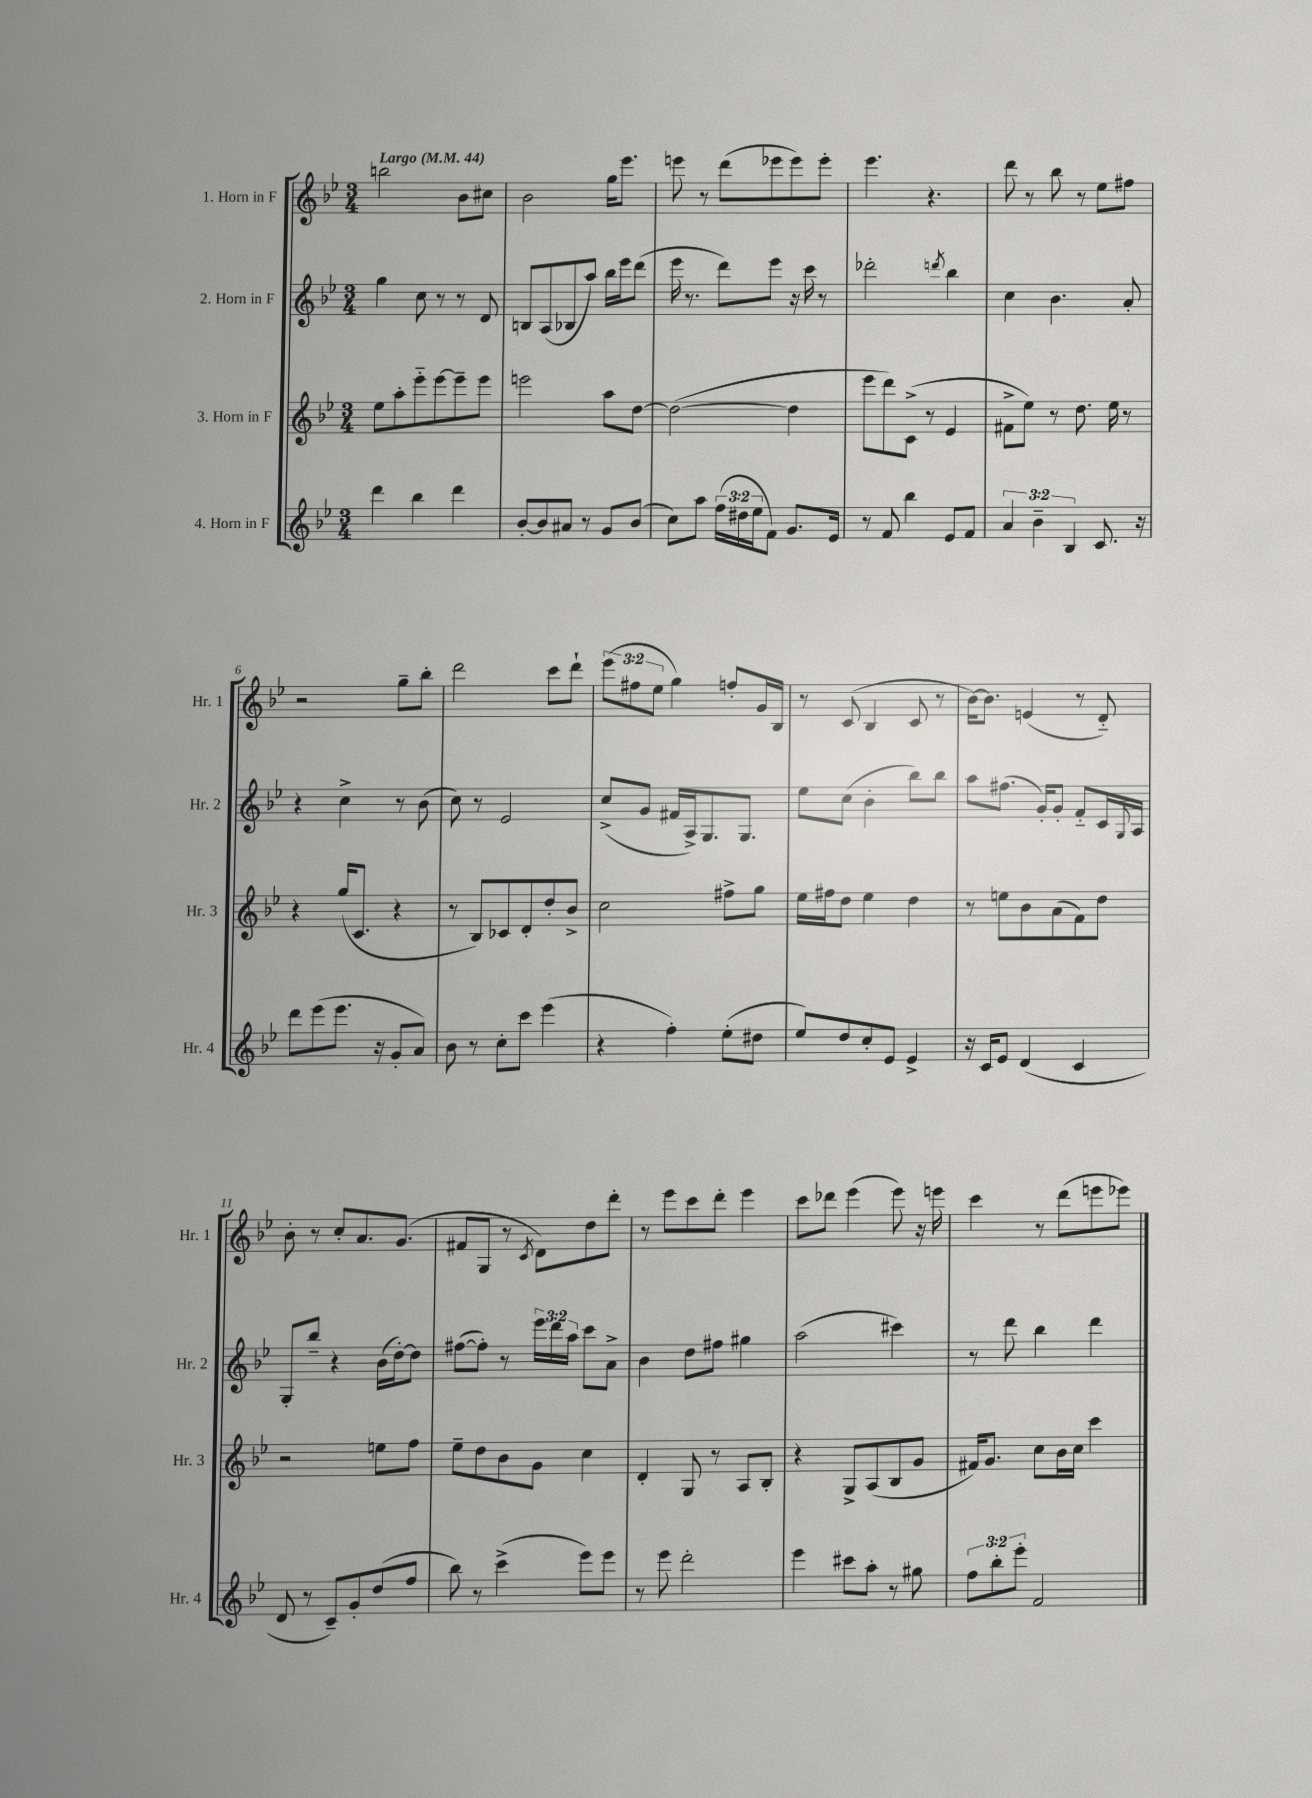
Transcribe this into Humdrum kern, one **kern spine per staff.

**kern	**kern	**kern	**kern
*staff4	*staff3	*staff2	*staff1
*clefG2	*clefG2	*clefG2	*clefG2
*k[b-e-]	*k[b-e-]	*k[b-e-]	*k[b-e-]
*M3/4	*M3/4	*M3/4	*M3/4
*MM44	*MM44	*MM44	*MM44
4ddd\	8ee-\L	4gg\	2bb\
.	8aa'\	.	.
4bb-\	8eee-'~\	8cc\	.
.	[8eee-\	8r	.
4ddd\	8eee-~\]	8r	8b-\L
.	8eee-\J	8d/	8cc#\J
=	=	=	=
[8b-'/L	2eee\	8B/L	2b-\
8b-/]	.	(8A/	.
8a#/J	.	8B-/	.
8r	.	8aa/J)	.
8g/L	8aa\L	16bb-\LL	16gg\LK
.	.	16eee-\J	8.eee-\J
(8b-/J	[8dd\J	(8ddd\J	.
=	=	=	=
8cc\L)	(2dd\_	16eee-\	8eee\
.	.	8.r	.
8aa\J	.	.	8r
(24ff\LL	.	8ddd\L)	(8ddd\L
24dd#\	.	.	.
24ee-\J	.	.	.
8f\J)	.	8eee-\J	8eee-\
8.g/L	4dd\]	16r	8eee-\)
.	.	16ccc\	.
.	.	8r	8eee-'\J
16e-/Jk	.	.	.
=	=	=	=
8r	8eee-\L	2ddd-'\	4.eee-\
8f/	8ddd\)	.	.
4bb-\	(8c^\J	.	.
.	8r	.	4.r
.	.	8qddd/	.
8e-/L	4e-/	4bb-\	.
8f/J	.	.	.
=	=	=	=
6a/	8f#^\L	4cc\	8ddd\
.	8ee-\J)	.	8r
6b-~\	.	.	.
.	8r	4.b-\	8bb-\
6B-/	.	.	.
.	8.dd\	.	8r
8.c/	.	.	8ee-\L
.	16ee-\	.	.
.	8r	8a'/	8ff#\J
16r	.	.	.
=	=	=	=
8ddd\L	4r	4r	2r
(8eee-\	.	.	.
8.eee-\J	(16gg/LK	4cc^\	.
.	8.c/J	.	.
16r	.	.	.
8g'/L	4r	8r	8gg~\L
8a/J)	.	(8b-\	8bb-'\J
=	=	=	=
8b-\	8r	8cc\)	2ddd\
8r	8B-/L)	8r	.
8cc'\L	8c-/	2e-/	.
8ccc\J	8d'/	.	.
(4eee-\	8dd'/	.	8ccc\L
.	8b-^/J	.	8ddd`\J
=	=	=	=
4r	2cc\	(8cc^/L	(12eee-\L
.	.	.	12ff#\
.	.	8g/J	.
.	.	.	12ee-\J
4ff'\)	.	16f#/LL	4gg\)
.	.	16A^/J)	.
.	.	8.G/	.
(8ee-'\L	8ff#^\L	.	8ff'/L
.	.	8.G/J	.
8dd#\J	8gg\J	.	16g/L
.	.	.	16B-/JJ
=	=	=	=
8ee-/L)	16ee-\LL	8ee-\L	8r
.	16ff#\J	.	.
8dd/	8dd\J	(8cc\J	(8c/
8cc'/	4ee-\	4b-'\	4B-/
8e-/J	.	.	.
4e-^/	4dd\	8bb-\L)	8c/
.	.	8bb-\J	8r
=	=	=	=
16r	8r	8aa\L	[16b-\LK)
16c/LK	.	.	8.b-\]J
8e-/J	8ee\L	(8.ff#\J	.
(4d/	8b-\	.	(4e/
.	.	16g'/LK)	.
.	(8a\	8g'/J	.
4c/	8f\)	8f'~/L	8r
.	8dd\J	16c/L	8d'~/)
.	.	8qqG/	.
.	.	16A/JJ	.
=	=	=	=
8d/	2r	8G'/L	8b-'\
8r	.	8bb-~/J	8r
8c~/L)	.	4r	8cc'/L
8g'/	.	.	8.a/
(8dd/	8ee\L	(16b-\LL	.
.	.	[16dd'\J)	(8.g/J
8ff/J	8ff\J	8dd\]J	.
=	=	=	=
8bb-\)	8ee-~\L	([8ff#\L	8f#/L
8r	8dd\	8ff#'\]J)	8G/J
(4ccc^\	8b-\	8r	8r
.	.	.	8qc/
.	8g\J	24eee-\LL	8d\L)
.	.	24ddd\	.
.	.	24aa\JJ	.
8eee-\L)	4cc\	8ccc\L	8dd\
8eee-\J	.	8a^\J	8ddd'\J
=	=	=	=
8r	4d'/	4b-\	8r
8eee-\	.	.	8eee-\L
2ddd'\	8G/	8dd\L	8ccc\
.	8r	8ff#\J	8ddd'\J
.	8A/L	4gg#\	4eee-\
.	8B-'/J	.	.
=	=	=	=
4eee-\	4r	(2aa\	8ccc\L
.	.	.	8ddd-\J
8ccc#\L	8G^/L	.	(4eee-\
8aa'\J	(8A/	.	.
8r	8B-/	4ccc#\)	8eee-\)
8gg#\	8g/J	.	16r
.	.	.	16eee\
=	=	=	=
12ff\L	16f#/LK)	8r	4ccc\
.	8.g/J	.	.
12bb-'\	.	.	.
.	.	8ddd\	.
12eee-'\J	.	.	.
2f/	8cc\L	4bb-\	8r
.	16b-\L	.	(8ddd\L
.	16cc\JJ	.	.
.	4ccc\	4ddd\	8eee\
.	.	.	8eee-\J)
==	==	==	==
*-	*-	*-	*-
